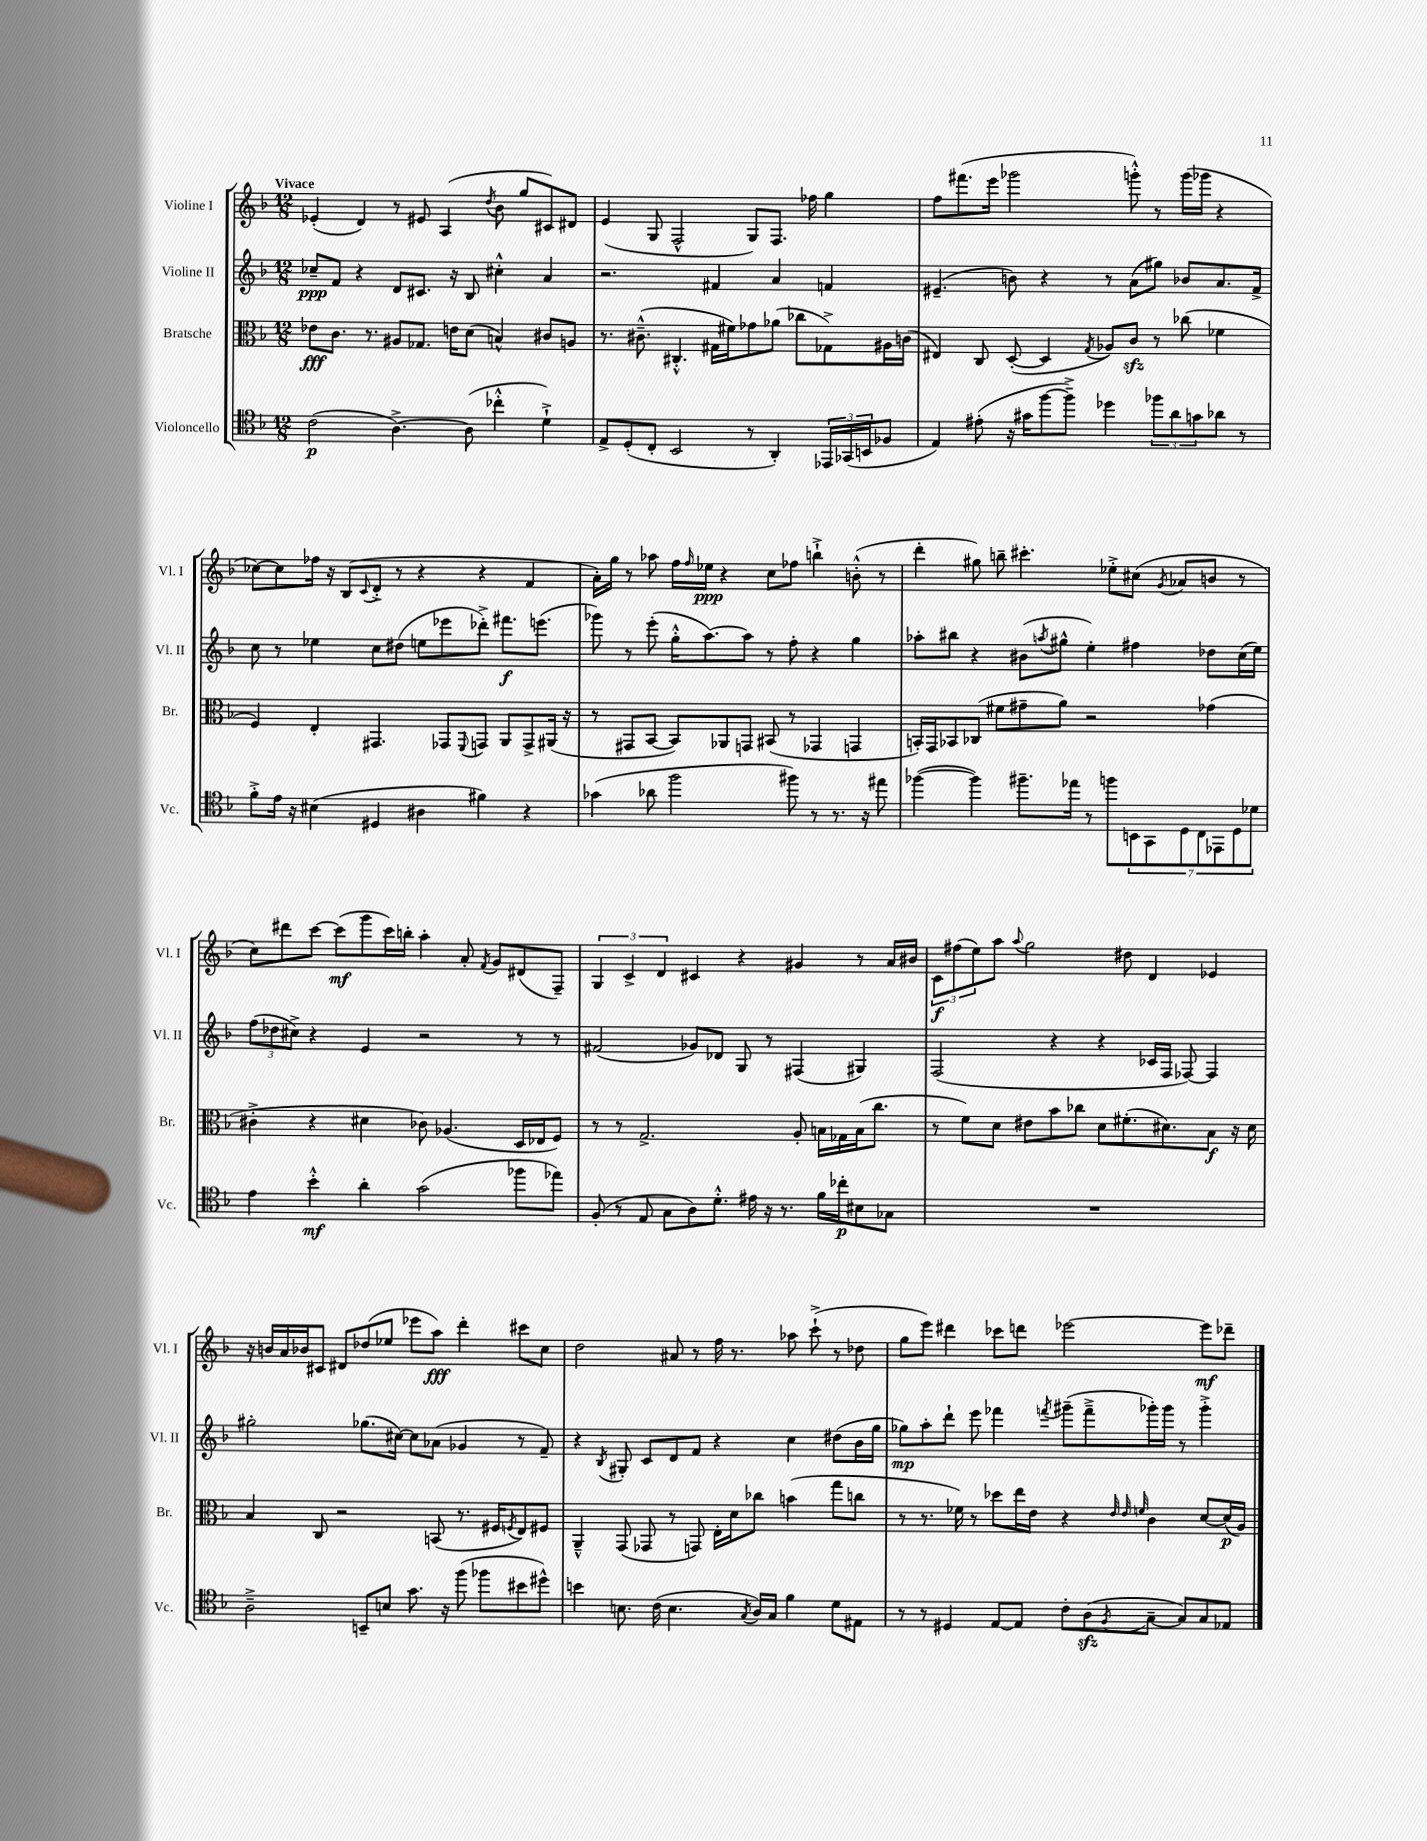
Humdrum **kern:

**kern	**kern	**kern	**kern
*staff4	*staff3	*staff2	*staff1
*clefC4	*clefC3	*clefG2	*clefG2
*k[b-]	*k[b-]	*k[b-]	*k[b-]
*M12/8	*M12/8	*M12/8	*M12/8
(2c	8e-	8cc-~	(4e-'
.	8.c	8f	.
.	.	4r	4d)
.	8.r	.	.
[4.A^)	8A#	8d	8r
.	8.G-	8.c#	8e#
.	.	.	(4A
.	16e	16r	.
(8A]	(8d	8B-	.
.	.	.	8qdd
4cc-'^^	4B^^)	4cc#'^^	8b-
.	.	.	8gg
4d`^)	8c#	4a	8c#)
.	8A	.	8d#
=	=	=	=
8E^	8.r	2.r	(4e
(8D'	.	.	.
.	(8.c#~^^	.	.
8C'	.	.	8G
2BB-	4.C#'^^	.	2F^^
.	16G#	4f#	.
.	16f#)	.	.
8r	8g-	.	8G)
4AA')	(8a-	4a	8.F
.	8cc-	.	.
.	.	.	16ff-
24EE-	8G-^)	4f	4gg
(24GG-	.	.	.
24BB	.	.	.
8F-	16A#	.	.
.	(16c	.	.
=	=	=	=
4E)	4E#)	(4.e#~	8ff
.	.	.	(8.fff#
(8e#'	8C	.	.
.	.	.	16eee
16r	([8D'	8b)	2ggg-
16g#	.	.	.
[8ff	4D]	4r	.
8ff~^])	.	.	.
.	8qG	.	.
4dd-	8A-)	8r	.
.	8c	(8a	8ggg'^^)
12ff-	8r	8gg#)	8r
12a	.	.	.
.	(8cc-	8b-	(16ggg
12g	.	.	.
.	.	.	16ggg-
8a-	4f-	8.a	4r
8r	.	.	.
.	.	16f^	.
=	=	=	=
8f'^	4F)	8cc	[8cc-)
16e	.	8r	8cc-]
16r	.	.	.
(4B#	4E'	4ee-	16ff-
.	.	.	16r
.	.	.	(8B-
.	.	.	8qqc
4D#	4.GG#	8cc	8d'^
.	.	(8dd#	8r
4A#	.	8ee	4r
.	8GG-	8eee-	.
.	8qqFF	.	.
4f#)	8GG	8ddd-'^)	4r
.	8AA	8.fff#	.
4r	8GG^	.	4f
.	.	(8.eee	.
.	(16AA#	.	.
.	16r	.	.
=	=	=	=
(4g-	8r	8ggg-)	16a')
.	.	.	16gg
.	8GG#	8r	8r
8a-	[8BB-	(8eee'	8aa-
2ff	8BB-])	16gg'^^	16ff
.	.	.	16qqff
.	.	[8.aa)	16ee-
.	8AA-	.	4r
.	8GG	8aa]	.
.	(8BB#	8r	8cc
8ff#)	8r	8ff'	8ff-
8r	4GG-	4r	4bb`^
8.r	.	.	.
.	4GG	4gg	(8b'^^
16r	.	.	.
8ee#	.	.	8r
=	=	=	=
([4ff-	16BB')	8aa-'	4ddd'
.	16GG	.	.
.	8BB-	8bb#	.
4ff-])	(8C-	4r	8gg#)
.	8f#	.	8bb~
8.ff#~	8g#~	(8b#	4.ccc#'
.	.	8qaa	.
.	8a)	8gg#^^	.
16ee-	.	.	.
8r	2r	4ee')	.
8ff	.	.	8ee-'^
14BB	.	4ff#	(8cc#
14GG	.	.	.
.	.	.	8qg
.	.	.	8a-
14D	.	.	.
14C	.	.	.
.	(4g-	8dd-	8b
14EE-	.	.	.
14D	.	.	.
.	.	(16cc	8r
14d-	.	.	.
.	.	16ee)	.
=	=	=	=
4e	4c#'^	(12ff	8cc)
.	.	12dd-	.
.	.	.	8ddd#
.	.	12cc#^)	.
4b-'^^	4r	4r	[8ccc
.	.	.	(8ccc]
4a'	4d#	4e	8ggg
.	.	.	16ccc)
.	.	.	16bb'
(2g	8c-)	2r	4aa'
.	(4.A-	.	.
.	.	.	8a'
.	.	.	8qf
.	.	.	8g
8ff-	16D	8r	(8d#
.	16E-	.	.
8ee-)	8F)	8r	8F~)
=	=	=	=
(8F'	8r	(2f#	6G
8r	8r	.	.
.	.	.	6c^
8E	2.G^	.	.
.	.	.	6d
8G	.	.	.
8A)	.	8g-)	4c#
8.d'^^	.	8d-	.
.	.	8G	4r
16e#	.	.	.
16r	.	8r	.
8.r	.	.	.
.	8A'	(4F#	4g#
16f	16B	.	.
16cc-'	16G-	.	.
8B#	(16B	4G#)	8r
.	8.cc	.	.
8G-	.	.	16a
.	.	.	16b#
=	=	=	=
1.r	8r	(2F	12c
.	.	.	(12ff#
.	8f)	.	.
.	.	.	12ee)
.	8d	.	8aa
.	.	.	8qqaa
.	8e#	.	2gg
.	8b-	4r	.
.	8cc-	.	.
.	8d	4r	.
.	(8.f#'	.	8dd#
.	.	16c-	4d
.	8.d#)	16F	.
.	.	[8F-)	.
.	8B-	4F-]	4e-
.	16r	.	.
.	16d#	.	.
=	=	=	=
2A~^	4B-	2gg#'	16r
.	.	.	16b
.	.	.	16a
.	.	.	16b-
.	8C	.	8c#
.	2r	.	8d#
8BB~	.	(8.gg-	(8dd-
8B	.	.	8ee-
.	.	[16cc#)	.
8.g	.	8cc#]	8eee-
.	(8BB	(8a-	8aa)
16r	.	.	.
(8ff	8.r	4g-	4ddd'
8ff-	.	.	.
.	16F#	.	.
.	8qF	.	.
8b#	8E)	8r	8ccc#
8dd#^^)	8F#	8f~)	8cc
=	=	=	=
4b	4AA~^^	4r	2dd
.	.	8qB-	.
8.B	(8GG	8G#'	.
.	8GG-	8c	.
(16c	.	.	.
4.B	8r	8d	8a#
.	8GG)	8f	8r
.	16E'	4r	16ff
.	16d	.	8.r
8qG	.	.	.
16A)	8cc-	.	.
16G	.	.	.
4f	(4b	4cc	8aa-
.	.	.	(8ccc`^
8d	8gg	(8dd#	8r
8E#	8cc	16b-	8dd-
.	.	16gg	.
=	=	=	=
8r	8r	8gg-)	8gg
8r	8.r	8aa'	8eee)
4D#	.	8ddd`	4ddd#
.	16f-)	.	.
.	8r	8eee	.
[8E	8dd-	4fff-	8ccc-
8E]	16ee	.	8ddd
.	16e	.	.
.	.	8qfff	.
8c'	4r	(8ggg#~	[2eee-
(8A	.	8fff~^	.
.	32qqe	.	.
.	32qqe	.	.
8qF	32qqf	.	.
[8G~	4c	16ggg-')	.
.	.	16ggg-	.
8G])	.	8r	.
8G	[8d	4ggg-'^	8eee-]
8E-	(16d]	.	8ddd-~
.	16A)	.	.
==	==	==	==
*-	*-	*-	*-
